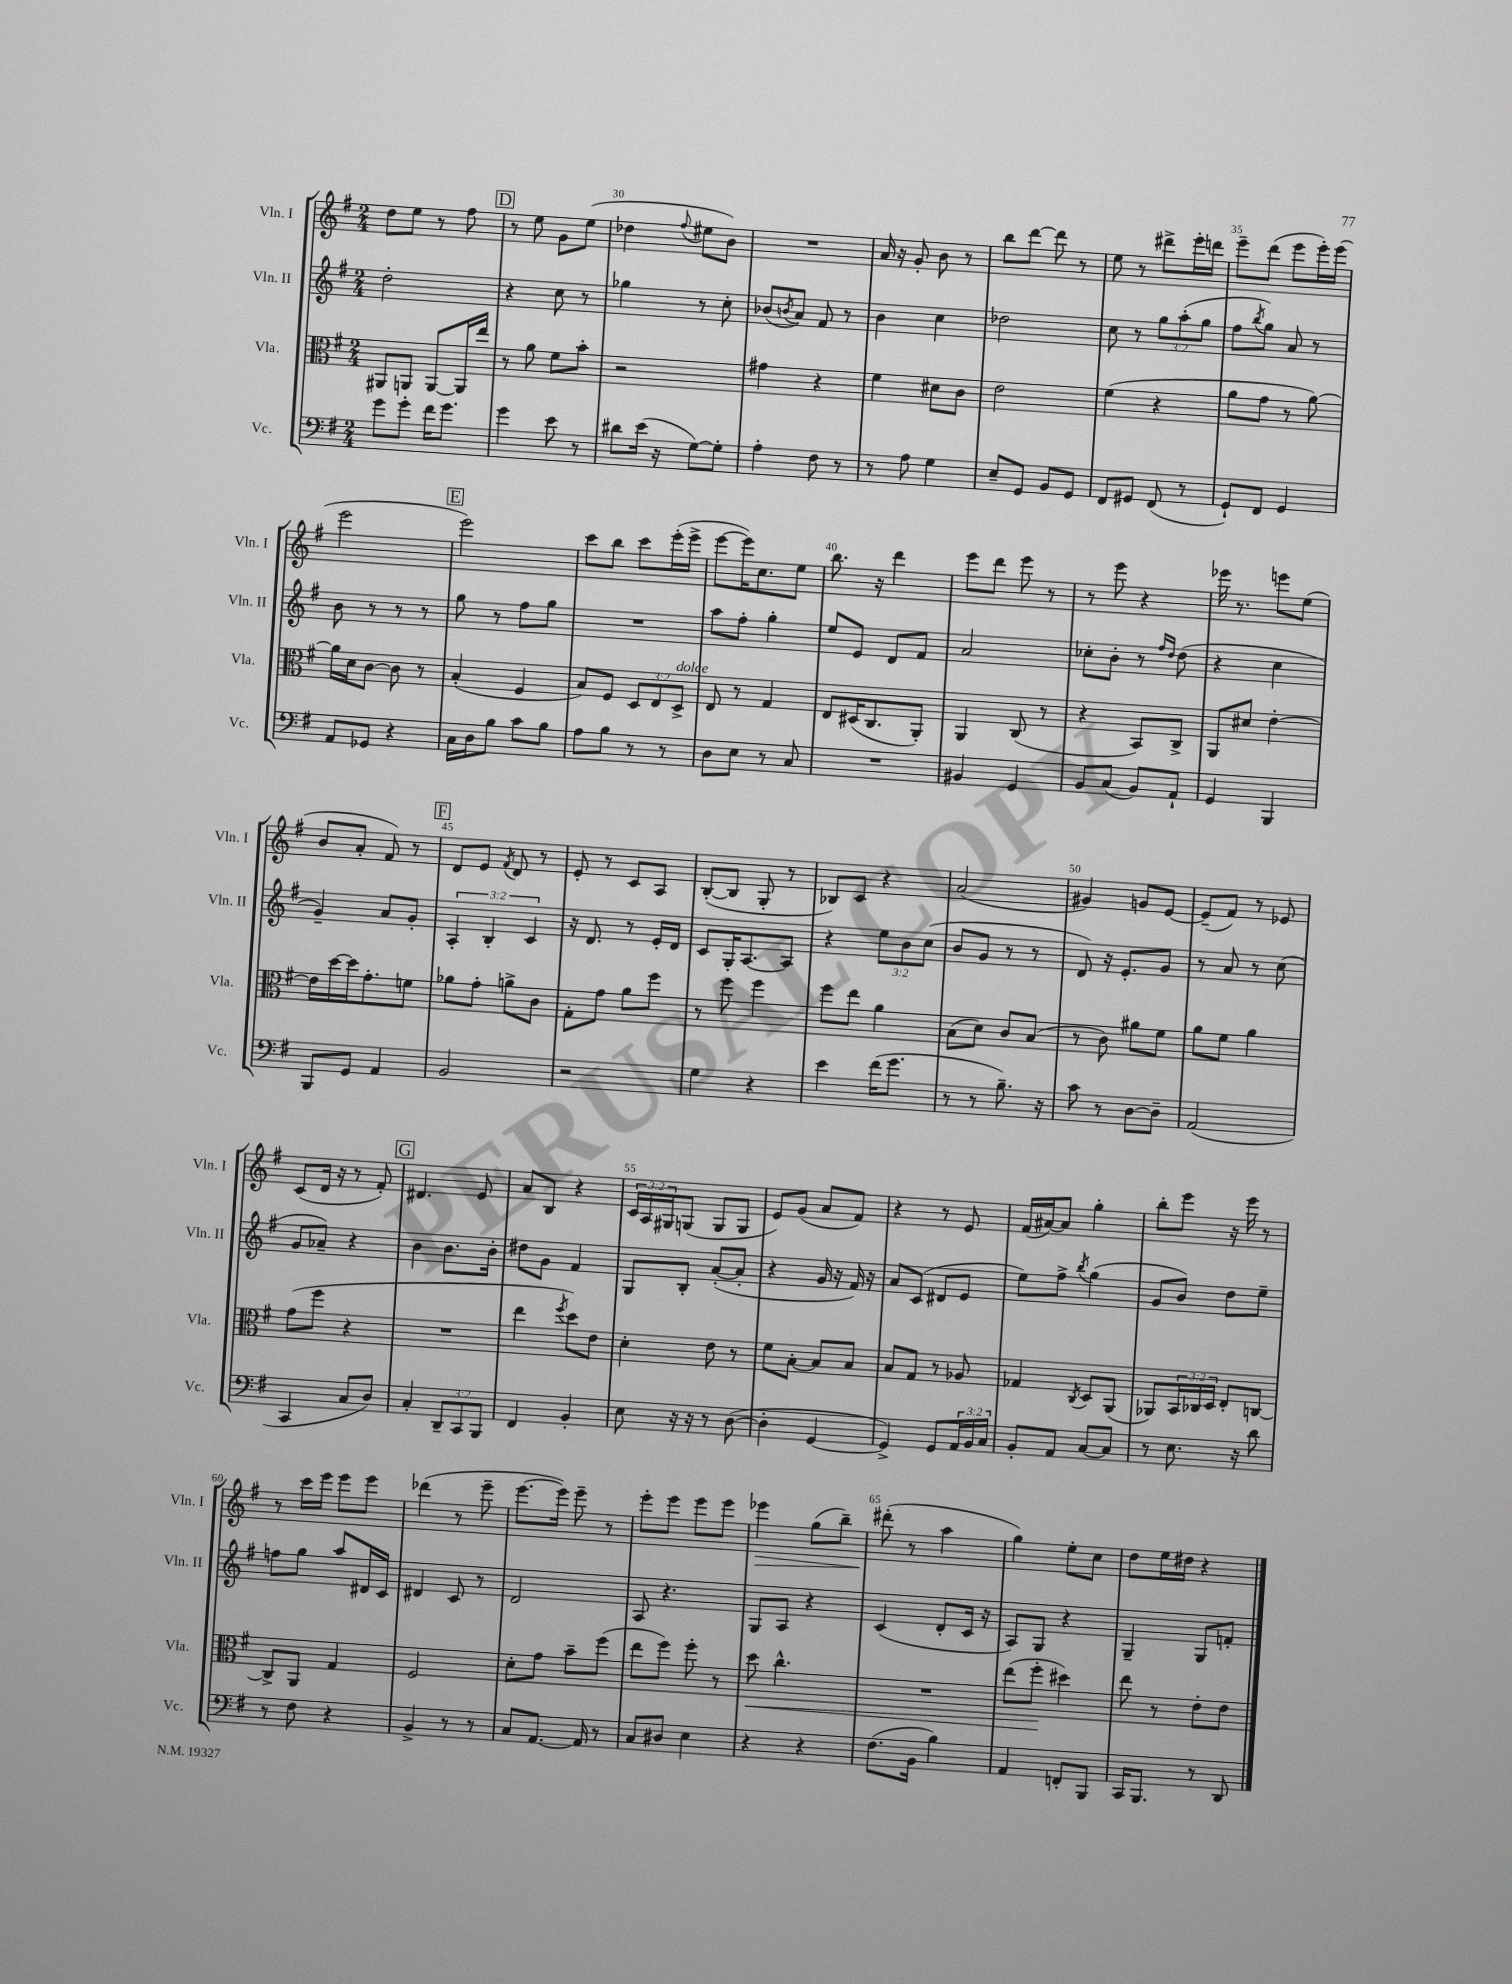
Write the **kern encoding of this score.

**kern	**kern	**dynam	**kern	**kern	**dynam
*part4	*part3	*part3	*part2	*part1	*part1
*staff4	*staff3	*staff3	*staff2	*staff1	*staff1
*I"Vc.	*I"Vla.	*	*I"Vln. II	*I"Vln. I	*
*I'Vc.	*I'Vla.	*	*I'Vln. II	*I'Vln. I	*
*clefF4	*clefC3	*	*clefG2	*clefG2	*
*k[f#]	*k[f#]	*	*k[f#]	*k[f#]	*
*M2/4	*M2/4	*	*M2/4	*M2/4	*
=28	=28	=28	=28	=28	=28
8g\L	8AA#X/L	.	2dd'\	8dd\L	.
8g'\J	8AAn/J	.	.	8ee\J	.
16f#\KL	[8AA/L	.	.	8r	.
8.g\J	.	.	.	.	.
.	16AA/L]	.	.	8ff#\	.
.	16ee/JJ	.	.	.	.
!!LO:REH:place=s1:t=D
=29	=29	=29	=29	=29	=29
4g\	8r	.	4r	8r	.
.	8a\	.	.	8ee\	.
8e\	8f#\L	.	8cc\	8g\L	.
8r	8b'\J	.	8r	(8ee\J	.
=30	=30	=30	=30	=30	=30
8d#X\L	2r	.	4gg-X\	4dd-X\	.
(16e\Jk	.	.	.	.	.
16r	.	.	.	.	.
.	.	.	.	8qqff#/	.
[8G\L)	.	.	8r	8ee#X\L	.
8G'\J]	.	.	8cc'\	8b\J)	.
=31	=31	=31	=31	=31	=31
4A'\	4g#X\	.	(8b-X/L	2r	.
.	.	.	8qbn/	.	.
.	.	.	8a/J)	.	.
8F#\	4r	.	8f#/	.	.
8r	.	.	8r	.	.
=32	=32	=32	=32	=32	=32
8r	4f#\	.	4b\	16a/	.
.	.	.	.	16r	.
8A\	.	.	.	8g'/	.
4G\	8d#X\L	.	4cc\	8b\	.
.	8c\J	.	.	8r	.
=33	=33	=33	=33	=33	=33
8E~/L	2e\	.	2dd-X\	8bb\L	.
8GG/J	.	.	.	[8ddd\J	.
8BB/L	.	.	.	8ddd\]	.
8GG/J	.	.	.	8r	.
=34	=34	=34	=34	=34	=34
8FF#/L	(4f#\	.	8cc\	8ee\	.
8GG#X/J	.	.	8r	8r	.
(8FF#/	4r	.	12gg\L	8ddd#X^\L	.
.	.	.	(12aa'\	.	.
8r	.	.	.	16eee'\L	.
.	.	.	12gg\J	.	.
.	.	.	.	16dddn\JJ	.
=35	=35	=35	=35	=35	=35
8GG`/L)	8a\L	.	8ff#\L	8eee~\L	.
.	.	.	8qbb/	.	.
8FF#/J	8g\J	.	8gg\J)	(8ddd\J	.
4GG/	8r	.	8a/	8eee\L	.
.	[8a\)	.	8r	16eee'\L)	.
.	.	.	.	(16eee\JJ	.
!!LO:LB:g=z
=36	=36	=36	=36	=36	=36
8AA/L	16a\LL]	.	8b\	2eee\	.
.	16d\J	.	.	.	.
8GG-X/J	[8c\J	.	8r	.	.
4r	8c\]	.	8r	.	.
.	8r	.	8r	.	.
!!LO:REH:place=s1:t=E
=37	=37	=37	=37	=37	=37
16C\LL	(4B'/	.	8gg\	2eee\)	.
16D\J	.	.	.	.	.
8B\J	.	.	8r	.	.
8c\L	4F#/	.	8ff#\L	.	.
8B\J	.	.	8gg\J	.	.
=38	=38	=38	=38	=38	=38
8A\L	8B/L)	.	2r	8ccc\L	.
8B\J	8F#/J	.	.	8bb\J	.
8r	12D/L	.	.	8ccc\L	.
.	12E/	.	.	.	.
8r	.	.	.	(16eee'\L	.
!	!LO:TX:a:i:t=dolce	!	!	!	!
.	12D^/J	.	.	.	.
.	.	.	.	16eee^\JJ	.
=39	=39	=39	=39	=39	=39
8D\L	8E/	.	8aa\L	[8eee\L	.
8E\J	8r	.	8ff#'\J	16eee\K])	.
.	.	.	.	8.cc\	.
8r	4G/	.	4gg'\	.	.
8C/	.	.	.	8ee\J	.
=40	=40	=40	=40	=40	=40
2r	8E/L	.	8ee/L	8.bb\	.
.	(16D#X/K	.	8e/J	.	.
.	8.C/	.	.	16r	.
.	.	.	8d/L	4ddd\	.
.	8AA'/J)	.	8f#/J	.	.
=41	=41	=41	=41	=41	=41
4BB#X/	4AA/	.	2a/	8eee\L	.
.	.	.	.	8ddd\J	.
4GG/	(8C/	.	.	8eee\	.
.	8r	.	.	8r	.
=42	=42	=42	=42	=42	=42
8BB/L	4r	.	8cc-X'\L	8r	.
(8C/J	.	.	8b'\J	8eee\	.
8BB/L)	8BB/L)	.	8r	4r	.
.	.	.	16qqff#/LL	.	.
.	.	.	16qqdd/JJ	.	.
8AA`/J	8C^/J	.	(8dd\	.	.
=43	=43	=43	=43	=43	=43
4GG/	8AA/L	.	4r	16eee-X\	.
.	.	.	.	8.r	.
.	8d#X/J	.	.	.	.
4BBB/	[4e'\	.	4cc\	8eeen\L	.
.	.	.	.	(8ee\J	.
!!LO:LB:g=z
=44	=44	=44	=44	=44	=44
8BBB/L	16e\LL]	.	4g~/)	8b/L	.
.	[16dd\	.	.	.	.
8GG/J	16dd\J]	.	.	8a'/J	.
.	8.g'\	.	.	.	.
4AA/	.	.	8a/L	8f#/)	.
.	8fn\J	.	8g'/J	8r	.
!!LO:REH:place=s1:t=F
=45	=45	=45	=45	=45	=45
2BB/	8a-X\L	.	6A'/	8d/L	.
.	8g'\J	.	.	8e/J	.
.	.	.	6B'/	.	.
.	.	.	.	8qf#/	.
.	8an^\L	.	.	8d/	.
.	.	.	6c/	.	.
.	8c\J	.	.	8r	.
=46	=46	=46	=46	=46	=46
2r	8G'\L	.	16r	8e'/	.
.	.	.	8.d/	.	.
.	8g\J	.	.	8r	.
.	8a\L	.	8r	8c/L	.
.	8ff#\J	.	16e'/LL	8A/J	.
.	.	.	16d/JJ	.	.
=47	=47	=47	=47	=47	=47
4G\	8r	.	8c/L	([8B'/L	.
.	8ff#\	.	16G'/K	8B/J]	.
.	.	.	[8.A/	.	.
4r	4ff#\	.	.	8G'/	.
.	.	.	8A/J]	8r	.
=48	=48	=48	=48	=48	=48
4e\	8ff#\L	.	4r	8B-X/L)	.
.	8ee\J	.	.	8c/J	.
(16f#\KL	4a\	.	12ee\L	4r	.
8.g\J	.	.	.	.	.
.	.	.	12b\	.	.
.	.	.	(12cc\J	.	.
=49	=49	=49	=49	=49	=49
8r	(8B\L	.	8b/L	(2a/	.
8r	8d\J)	.	8g/J	.	.
8.B~\)	8c/L	.	8r	.	.
.	(8B/J	.	8r	.	.
16r	.	.	.	.	.
=50	=50	=50	=50	=50	=50
8c\	8r	.	8d/)	4g#X/)	.
8r	8c\)	.	16r	.	.
.	.	.	8.e'/L	.	.
[8D\L	8a#X\L	.	.	8gn/L	.
8D~\J]	8f#\J	.	8g/J	[8e/J	.
=51	=51	=51	=51	=51	=51
(2AA/	8a\L	.	8r	(8e~/L]	.
.	8f#\J	.	8a/	8f#/J)	.
.	4a\	.	8r	8r	.
.	.	.	(8cc\	8e-X/	.
!!LO:LB:g=z
=52	=52	=52	=52	=52	=52
4CC/	(8g\L	.	8g/L	(8c/L	.
.	8ff#\J	.	8a-X~/J)	16d/Jk	.
.	.	.	.	16r	.
8C/L	4r	.	4r	8r	.
8D/J)	.	.	.	8f#'/)	.
!!LO:REH:place=s1:t=G
=53	=53	=53	=53	=53	=53
4C'/	2r	.	4b\	4.d#X/	.
12DD~/L	.	.	8.b\L	.	.
12CC/	.	.	.	.	.
.	.	.	.	8e/	.
12BBB/J	.	.	.	.	.
.	.	.	16b'\Jk	.	.
=54	=54	=54	=54	=54	=54
4FF#/	4ee\	.	8dd#X\L	8a/L	.
.	.	.	8g\J	8B/J	.
.	8qff#/	.	.	.	.
4BB'/	8dd\L)	.	4f#/	4r	.
.	8e\J	.	.	.	.
=55	=55	=55	=55	=55	=55
8E\	4d'\	.	8G/L	24c/LL	.
.	.	.	.	24A/	.
.	.	.	.	24G#X/J	.
16r	.	.	8B'/J	(8Gn/J	.
16r	.	.	.	.	.
8r	8e\	.	([8a'/L	8G/L	.
([8D\	8r	.	8a'/J]	8G/J	.
=56	=56	=56	=56	=56	=56
4D'\]	8f#\L	.	4r	8e/L)	.
.	[8B'\J	.	.	(8g/J	.
[4GG/	8B/L]	.	16g/	8a/L	.
.	.	.	16r	.	.
.	8B/J	.	16f#/)	8f#/J)	.
.	.	.	16r	.	.
=57	=57	=57	=57	=57	=57
4GG^/])	8B/L	.	8a/L	4r	.
.	8G/J	.	(8c/J	.	.
8GG/L	8r	.	8d#X/L	8r	.
24AA/L	8A-X/	.	8e/J	8e/	.
24BB/	.	.	.	.	.
24C/JJ	.	.	.	.	.
=58	=58	=58	=58	=58	=58
8BB'/L	4G-X/	.	8ee\L)	(16f#/LL	.
.	.	.	.	[16a#X/J)	.
8AA/J	.	.	8ff#^\J	8a#/J]	.
.	8qC/	.	8qbb/	.	.
[8C/L	8D/L	.	(4gg\	4gg'\	.
8C/J]	(8AA/J	.	.	.	.
=59	=59	=59	=59	=59	=59
8r	8AA-X/L)	.	8g/L	8bb'\L	.
8.E\	24BB/L	.	8b/J)	8eee\J	.
.	24C-X/	.	.	.	.
.	24D/JJ	.	.	.	.
.	8E'/L	.	8dd\L	16r	.
16r	.	.	.	16eee\	.
8d\	[8Cn/J	.	8ee~\J	8r	.
!!LO:LB:g=z
=60	=60	=60	=60	=60	=60
8r	8C^/L]	.	8ffn\L	8r	.
8F#\	8AA/J	.	8gg\J	16ccc\LL	.
.	.	.	.	16eee\JJ	.
4r	4G/	.	8aa/L	8eee\L	.
.	.	.	16d#X/L	8eee\J	.
.	.	.	16c/JJ	.	.
=61	=61	=61	=61	=61	=61
4BB^/	2F#/	.	4d#X/	(4ddd-X\	.
8r	.	.	8c/	8r	.
8r	.	.	8r	8eee~\	.
=62	=62	=62	=62	=62	=62
8C/L	8d'\L	.	2d/	[8.eee\L	.
[8.AA/J	8g\J	.	.	.	.
.	.	.	.	16eee\Jk])	.
.	8b~\L	.	.	8eee~\	.
16AA/]	.	.	.	.	.
8r	(8ff#\J	.	.	8r	.
=63	=63	=63	=63	=63	=63
8C/L	8ee\L	.	8A/	8eee'\L	.
8D#X/J	8ff#\J)	.	4.r	8eee\J	.
4E\	8ff#'\	.	.	8eee\L	.
.	8r	.	.	8eee\J	.
=64	=64	=64	=64	=64	=64
!	!	!LO:HP:b	!	!	!LO:HP:b
4r	8dd\	<	8G/L	4eee-X\	>
.	4.cc^^\	.	8A/J	.	.
4r	.	.	4r	(8gg\L	.
.	.	.	.	8bb~\J)	.
=65	=65	=65	=65	=65	=65
(8.F#\L	2r	.	(4c/	(8ddd#X'\	.
.	.	.	.	8r	]
16BB\Jk	.	.	.	.	.
4B\)	.	.	8d'/L	4aa\	.
.	.	.	16c/Jk	.	.
.	.	.	16r	.	.
=66	=66	=66	=66	=66	=66
4AA/	(8ee\L	.	8A/L)	4gg\)	.
.	8ff#'\J	.	8G/J	.	.
8FFn'/L	4dd#X\)	[	4r	8ee'\L	.
8BBB/J	.	.	.	8cc\J	.
=67	=67	=67	=67	=67	=67
16CC/KL	8ee\	.	4G~/	8dd\L	.
8.BBB/J	.	.	.	.	.
.	8r	.	.	16ee\L	.
.	.	.	.	16dd#X\JJ	.
8r	8e'\L	.	8G/L	4r	.
8DD/	8e\J	.	8fn'/J	.	.
==	==	==	==	==	==
*-	*-	*-	*-	*-	*-
